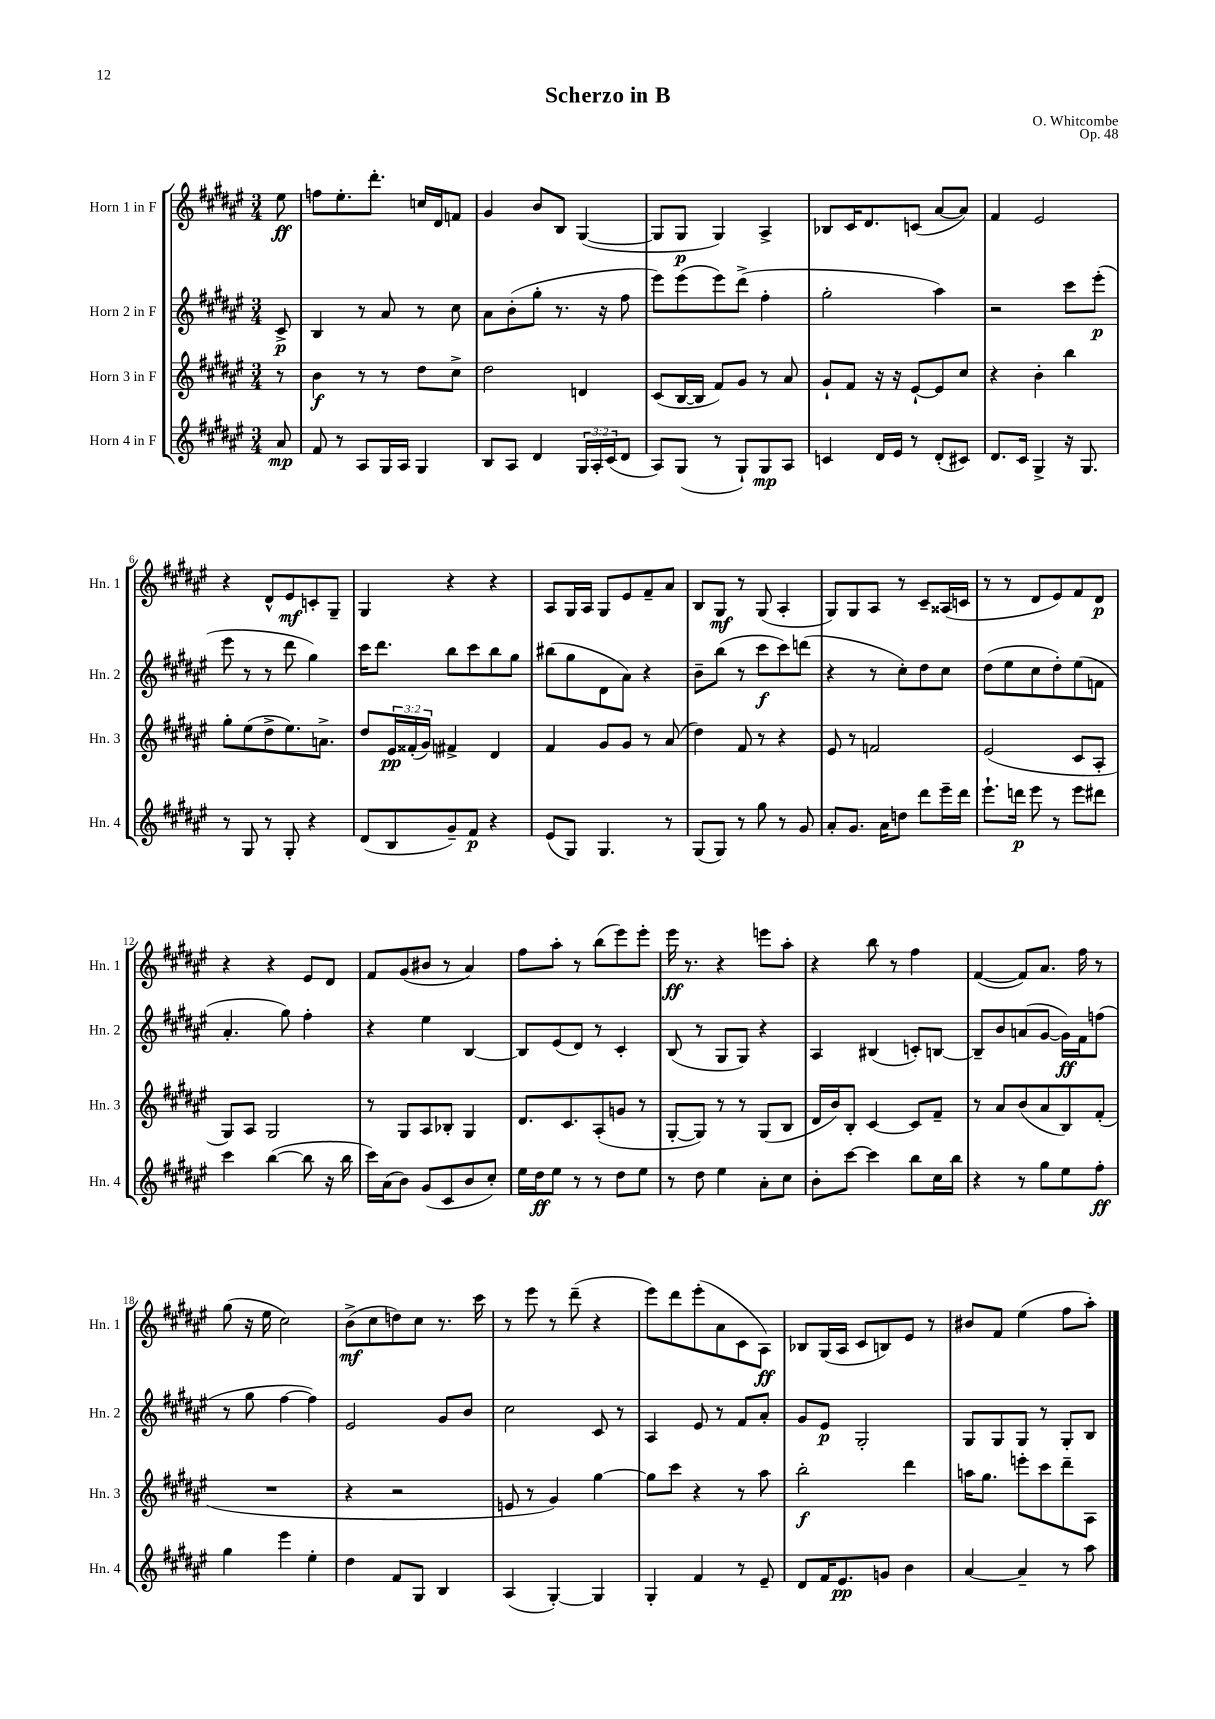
\header { title = "Scherzo in B" composer = "O. Whitcombe" opus = "Op. 48" }
<<
\new StaffGroup <<
\new Staff = "s0" \with { instrumentName = "Horn 1 in F" shortInstrumentName = "Hn. 1" } {
    \clef treble \key fis \major \numericTimeSignature \time 3/4 \partial 8
    eis''8\ff |
    f''8 eis''8.-. dis'''8.-. c''16 dis'16 f'8 |
    gis'4 b'8 b8 gis4~( |
    gis8 gis8\p gis4) ais4-> |
    bes8 cis'16 dis'8. c'8( ais'8~ ais'8) |
    fis'4 eis'2 |
    r4 dis'8-^ eis'8\mf c'8-. gis8-- |
    gis4 r4 r4 |
    ais8 gis16 ais16 gis8 eis'8 fis'8-- ais'8 |
    b8 gis8\mf r8 gis8( ais4-. |
    gis8) gis8 ais8 r8 cis'8-- aisis16( c'16 |
    r8 r8 dis'8 eis'8) fis'8 dis'8\p |
    r4 r4 eis'8 dis'8 |
    fis'8 gis'8( bis'8 r8 ais'4) |
    fis''8 ais''8-. r8 b''8( eis'''8) eis'''8-. |
    eis'''16\ff r8. r4 e'''8 ais''8-. |
    r4 b''8 r8 fis''4 |
    fis'4~( fis'8) ais'8. fis''16 r8 |
    gis''8( r16 eis''16 cis''2) |
    b'8->\mf( cis''8 d''8) cis''8 r8. cis'''16 |
    r8 eis'''8 r8 dis'''8--( r4 |
    eis'''8) dis'''8 eis'''8-.( ais'8 cis'8 ais8\ff) |
    bes8 gis16( ais16 cis'8 b8) eis'8 r8 |
    bis'8 fis'8 eis''4( fis''8 ais''8-.) \bar "|." |
}
\new Staff = "s1" \with { instrumentName = "Horn 2 in F" shortInstrumentName = "Hn. 2" } {
    \clef treble \key fis \major \numericTimeSignature \time 3/4 \partial 8
    cis'8->\p |
    b4 r8 ais'8 r8 cis''8 |
    ais'8 b'8-.( gis''8-. r8. r16 fis''8 |
    eis'''8) eis'''8( eis'''8) dis'''8->( fis''4-. |
    gis''2-. ais''4) |
    r2 cis'''8 eis'''8-.\p( |
    eis'''8 r8 r8 dis'''8 gis''4) |
    cis'''16 dis'''8. b''8 cis'''8 b''8 gis''8 |
    bis''8( gis''8 dis'8 ais'8) r4 |
    b'8-- b''8( r8 cis'''8\f cis'''8) d'''8( |
    r4 r8 cis''8-.) dis''8 cis''8 |
    dis''8( eis''8 cis''8 dis''8-.) eis''8( f'8 |
    ais'4.-. gis''8) fis''4-. |
    r4 eis''4 b4~ |
    b8 eis'8( dis'8) r8 cis'4-. |
    b8( r8 gis8 gis8) r4 |
    ais4 bis4( c'8-.) b8~ |
    b8-- b'8 a'8( gis'8~ gis'16\ff) fis'16 f''8( |
    r8 gis''8 fis''4~ fis''4) |
    eis'2 gis'8 b'8 |
    cis''2 cis'8 r8 |
    ais4 eis'8 r8 fis'8 ais'8-. |
    gis'8 eis'8\p gis2-. |
    gis8 gis8 gis8 r8 gis8-. b8 \bar "|." |
}
\new Staff = "s2" \with { instrumentName = "Horn 3 in F" shortInstrumentName = "Hn. 3" } {
    \clef treble \key fis \major \numericTimeSignature \time 3/4 \override Staff.TupletNumber.text = #tuplet-number::calc-fraction-text \partial 8
    r8 |
    b'4\f r8 r8 dis''8 cis''8-> |
    dis''2 d'4 |
    cis'8( b16~ b16 fis'8) gis'8 r8 ais'8 |
    gis'8-! fis'8 r16 r16 eis'8~-! eis'8 cis''8 |
    r4 b'4-. b''4 |
    gis''8-. eis''8( dis''8-> eis''8.) a'8.-> |
    dis''8 \tuplet 3/2 { eis'16\pp fisis'16-.( gis'16) } fis'4-> dis'4 |
    fis'4 gis'8 gis'8 r8 ais'8( |
    dis''4) fis'8 r8 r4 |
    eis'8 r8 f'2 |
    eis'2( cis'8 ais8-. |
    gis8) ais8 gis2 |
    r8 gis8 ais8 bes8-. gis4 |
    dis'8. cis'8. ais8-.( g'8 r8 |
    gis8~-. gis8) r8 r8 gis8( b8 |
    dis'16 b'16) b8-. cis'4~ cis'8 fis'8-- |
    r8 ais'8 b'8( ais'8 b8) fis'8-.( |
    R2. |
    r4 r2 |
    e'8 r8 gis'4) gis''4~ |
    gis''8 cis'''8 r4 r8 ais''8 |
    b''2-.\f dis'''4 |
    a''16 gis''8. e'''8-. cis'''8 dis'''8-- ais8 \bar "|." |
}
\new Staff = "s3" \with { instrumentName = "Horn 4 in F" shortInstrumentName = "Hn. 4" } {
    \clef treble \key fis \major \numericTimeSignature \time 3/4 \override Staff.TupletNumber.text = #tuplet-number::calc-fraction-text \partial 8
    ais'8\mp |
    fis'8 r8 ais8 gis16 ais16 gis4 |
    b8 ais8 dis'4 \tuplet 3/2 { gis16 ais16-. cis'16( } dis'8 |
    ais8) gis8( r8 gis8-!) gis8\mp ais8 |
    c'4 dis'16 eis'16 r8 dis'8-.( cis'8) |
    dis'8. cis'16 gis4-> r16 gis8. |
    r8 gis8 r8 gis8-. r4 |
    dis'8( b8 gis'8--) fis'8\p r4 |
    eis'8( gis8) gis4. r8 |
    gis8( gis8) r8 gis''8 r8 gis'8 |
    ais'8-. gis'8. ais'16 d''8 dis'''8 eis'''16-- dis'''16 |
    eis'''8.-! d'''16\p eis'''8 r8 eis'''8 dis'''8 |
    cis'''4 b''4~( b''8 r16 b''16 |
    cis'''16) ais'16( b'8) gis'8( cis'8 b'8 cis''8-.) |
    eis''16 dis''16\ff eis''8 r8 r8 dis''8 eis''8 |
    r8 dis''8 eis''4 ais'8-. cis''8 |
    b'8-. cis'''8~ cis'''4 b''8 cis''16 b''16 |
    r4 r8 gis''8 eis''8 fis''8-.\ff |
    gis''4 eis'''4 eis''4-. |
    dis''4 fis'8 gis8 b4 |
    ais4( gis4~-.) gis4 |
    gis4-. fis'4 r8 eis'8-- |
    dis'8 fis'16 eis'8.\pp g'8 b'4 |
    ais'4~ ais'4-- r8 ais''8 \bar "|." |
}
>>
>>
